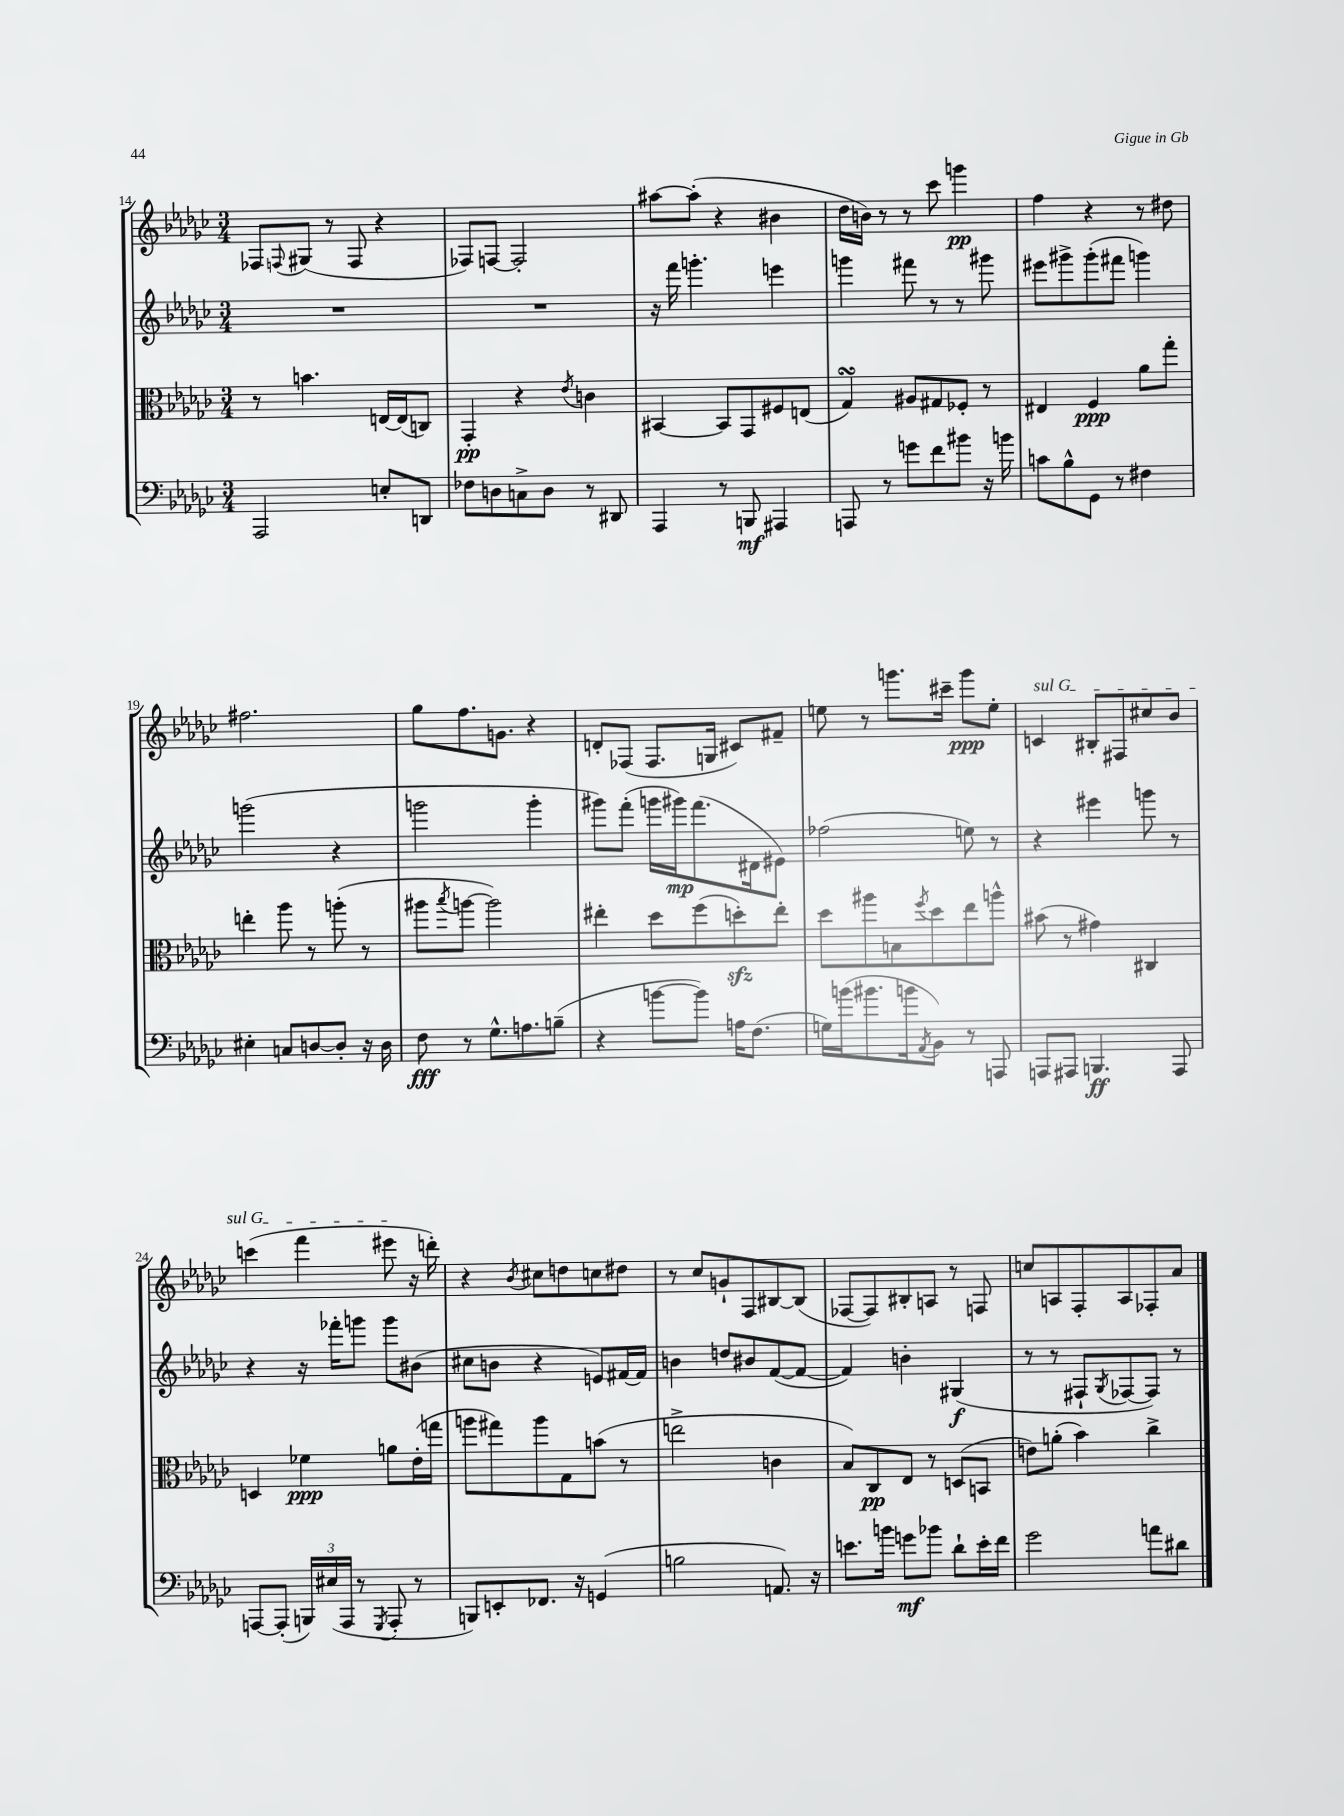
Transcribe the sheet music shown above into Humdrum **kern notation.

**kern	**kern	**kern	**kern
*staff4	*staff3	*staff2	*staff1
*clefF4	*clefC3	*clefG2	*clefG2
*k[b-e-a-d-g-c-]	*k[b-e-a-d-g-c-]	*k[b-e-a-d-g-c-]	*k[b-e-a-d-g-c-]
*M3/4	*M3/4	*M3/4	*M3/4
2AAA-	8r	2.r	8F-
.	.	.	8qqF
.	4.b	.	(8G#
.	.	.	8r
.	.	.	8F
8E'	[16E	.	4r
.	(16E]	.	.
8DD	8C)	.	.
=	=	=	=
8F-	4GG-'	2.r	8F-)
8D	.	.	[8F
8C^	4r	.	2F']
8D	.	.	.
.	8qe-	.	.
8r	4c	.	.
8DD#	.	.	.
=	=	=	=
4AAA-	[4BB#	16r	[8aa#
.	.	16fff	.
.	.	4.ggg'	(8aa#']
8r	8BB#]	.	4r
8BBB	8GG-	.	.
4AAA#	8F#	4eee	4b#
.	(8E	.	.
=	=	=	=
8AAA	4G-)	4ggg	16dd-
.	.	.	16b)
8r	.	.	8r
8g	8A#	8fff#	8r
8f	8G#	8r	8ccc-
8b#	8F-'	8r	4ggg
16r	8r	8ggg#	.
16b	.	.	.
=	=	=	=
8c	4E#	8eee#	4ff
8B-^^	.	8ggg#^	.
8GG-	4F	(8ggg#'	4r
8r	.	8fff#	.
4F#	8a-	4ggg)	8r
.	8gg-'	.	8dd#
=	=	=	=
4E#'	4ee'	(2ggg	2.ff#
8C	8aa-	.	.
[8D	8r	.	.
8D']	(8aa'	4r	.
16r	8r	.	.
16D	.	.	.
=	=	=	=
8F	8aa#	2ggg	8gg-
.	8qbb-	.	.
8r	[8aa	.	8.ff
8.G-^^	2aa])	.	.
.	.	.	8.g
8.A	.	.	.
.	.	4ggg'	4r
(8B~	.	.	.
=	=	=	=
4r	4ee#'	8ggg#)	8d'
.	.	(8fff'	(8F-
[8b	8dd-	16ggg	8.F-
.	.	16ggg#)	.
8b])	(8ff	(8.fff	.
.	.	.	16G
16A	8dd')	.	8c#)
(8.F	.	16d#	.
.	8ee#'	8e#)	8f#~
=	=	=	=
16G)	8dd-	(2ff-	8ee
(16b	.	.	.
8.b#	8aa#	.	8r
.	8B	.	8.ggg
16b	.	.	.
8qAA-	8qff	.	.
8BB-)	8dd-	.	.
.	.	.	16ccc#~
8r	8ee-	8ee)	8ggg
8AAA	8aa^^	8r	8ee'
=	=	=	=
8AAA	(8b#	4r	4c
8AAA#	8r	.	.
4.BBB	4g#)	4eee#	8B#'
.	.	.	8F#
.	4C#	8ggg	8cc#
8AAA#	.	8r	8b-
=	=	=	=
[8AAA	4D	4r	(4ccc
(8AAA']	.	.	.
24BBB)	4f-	16r	4fff
(24E#	.	.	.
.	.	16fff-'	.
24AAA	.	.	.
8r	.	8ggg	.
8qGGG-	.	.	.
8AAA'	8a	8ggg	8eee#
8r	(16e-'	(8b#	16r
.	16gg	.	16ddd')
=	=	=	=
8BBB)	8aa	8cc#	4r
8EE'	8gg#)	8b	.
.	.	.	8qb-
8.FF-	8aa	4r	8cc#
.	8G-	.	8dd
16r	.	.	.
(4GG	(8b	8e)	8cc
.	8r	[16f#	8dd#
.	.	16f#]	.
=	=	=	=
2B	2ee^	4b	8r
.	.	.	8cc-
.	.	8dd	8g`
.	.	8b#	8F
8.AA)	4c	([8f	[8B#
.	.	8f_	(8B#]
16r	.	.	.
=	=	=	=
8.e	8B-)	4f])	[8F-
.	8C-	.	8F-])
16b	.	.	.
8g	8E-	4b'	8B#'
8b-	8r	.	8A
8d-`	(8D	(4G#	8r
16e'	8BB	.	8F
16f	.	.	.
=	=	=	=
2g-	8e)	8r	8cc
.	(8a'	8r	8A
.	4b-)	8F#`	8F'
.	.	8qG-	.
.	.	[8F-	8A
8a	4cc-^	8F-])	8F-'
8d#	.	8r	8a-
==	==	==	==
*-	*-	*-	*-
